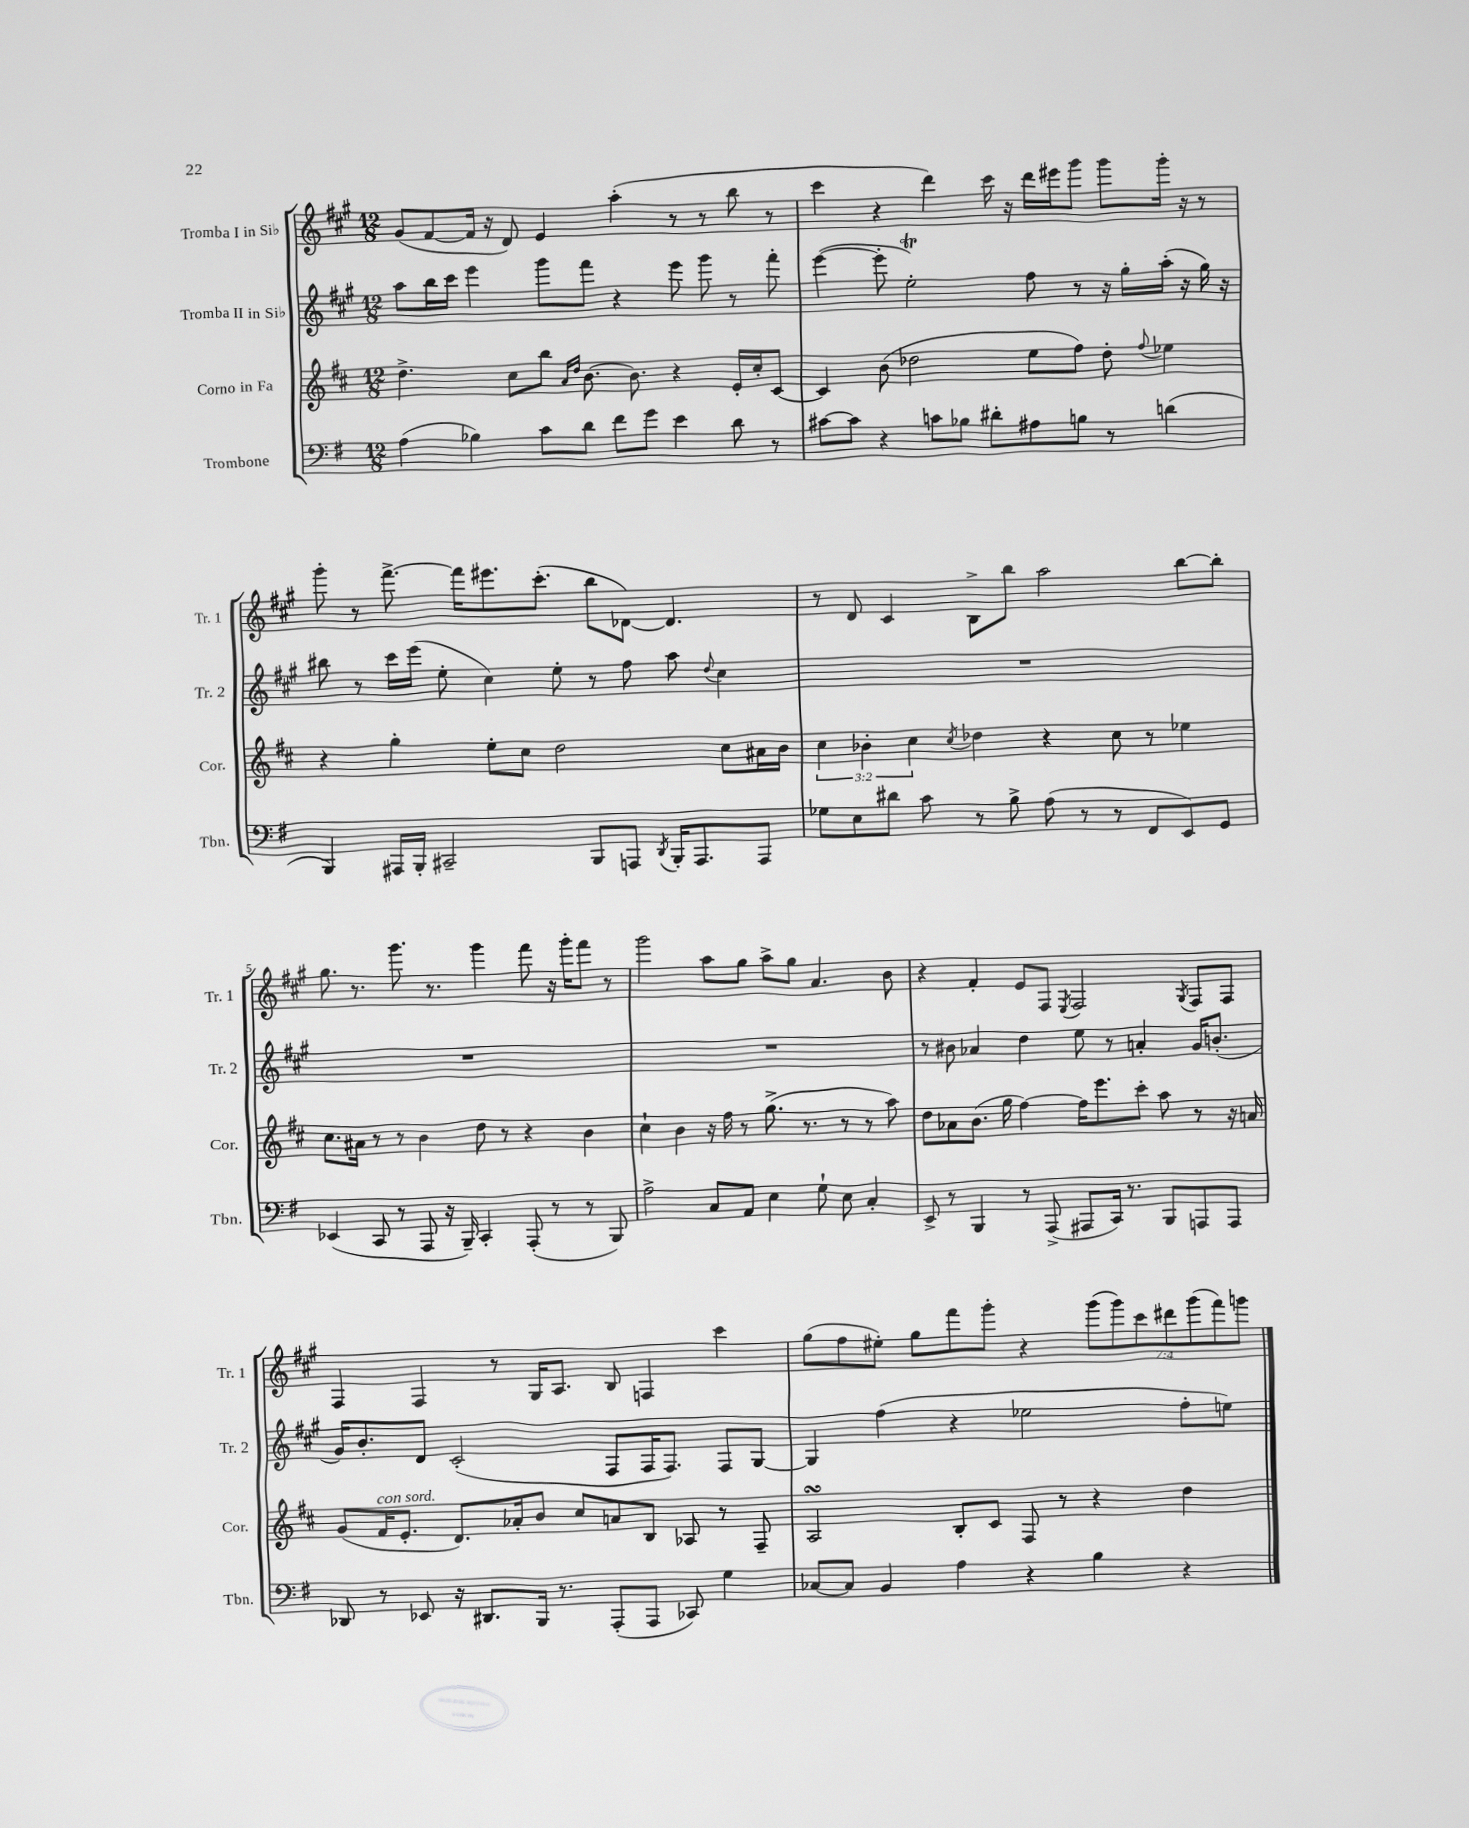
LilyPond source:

<<
\new StaffGroup <<
\new Staff = "s0" \with { instrumentName = "Tromba I in Sib" shortInstrumentName = "Tr. 1" } {
    \clef treble \key a \major \numericTimeSignature \time 12/8 \override Staff.TupletNumber.text = #tuplet-number::calc-fraction-text
    \autoBeamOff gis'8[( fis'8~ fis'16] r16 d'8) e'4 a''4-.( r8 r8 b''8 r8 |
    cis'''4 r4 d'''4) cis'''16 r16 d'''16[ eis'''16 gis'''8] gis'''8[ gis'''16]-. r16 r8 |
    gis'''8-. r8 fis'''8.~-> fis'''16[ eis'''8. cis'''8.]-.( b''8[ des'8]~) des'4. |
    r8 d'8 cis'4 b8[-> b''8] a''2 b''8[~ b''8]-. |
    gis''8. r8. gis'''8. r8. gis'''4 fis'''8 r16 gis'''16[-. fis'''8] r8 |
    gis'''2 a''8[ gis''8] a''8[-> gis''8] a'4. b'8 |
    r4 fis'4-. e'8[ fis8] \acciaccatura { e8 } fis2 \acciaccatura { gis8 } fis8[ fis8] |
    fis4 fis4 r8 gis16[ a8.] b8 f4 cis'''4 |
    gis''8[( fis''8 eis''8]-.) gis''8[ fis'''8 gis'''8]-. r4 \tuplet 7/4 { gis'''8[( gis'''8) cis'''8 dis'''8 gis'''8( fis'''8) g'''8] } \bar "|." |
}
\new Staff = "s1" \with { instrumentName = "Tromba II in Sib" shortInstrumentName = "Tr. 2" } {
    \clef treble \key a \major \numericTimeSignature \time 12/8
    \autoBeamOff a''8[ b''16 cis'''16] e'''4 gis'''8[ fis'''8] r4 e'''8 gis'''8 r8 fis'''8-. |
    e'''4~( e'''8-. e''2-.\trill) fis''8 r8 r16 gis''16[-. a''16]-.( r16 gis''16) r16 |
    bis''8 r8 cis'''16[ e'''16]( e''8-. cis''4) e''8-. r8 fis''8 a''8 \appoggiatura { d''8 } cis''4 |
    R1. |
    R1. |
    R1. |
    r8 bis'8 aes'4 d''4 e''8 r8 a'4-. gis'16[ b'8.]-.( |
    gis'16[) b'8.-. d'8] cis'2-.( fis8[ fis16 fis8.]) fis8[ gis8]~ |
    gis4 fis''4( r4 ees''2 fis''8[-. e''8]) \bar "|." |
}
\new Staff = "s2" \with { instrumentName = "Corno in Fa" shortInstrumentName = "Cor." } {
    \clef treble \key d \major \numericTimeSignature \time 12/8 \override Staff.TupletNumber.text = #tuplet-number::calc-fraction-text
    \autoBeamOff d''4.-> cis''8[ b''8] \grace { a'16[ d''16] } b'8.~ b'8. r4 e'16[-. cis''16-. cis'8]~ |
    cis'4 b'8( des''2 e''8[ fis''8]) des''8-. \appoggiatura { fis''8 } ees''4 |
    r4 g''4-. e''8[-. cis''8] d''2 cis''8[ ais'16 b'16] |
    \tuplet 3/2 { cis''4 bes'4-. cis''4 } \acciaccatura { cis''8 } des''4 r4 cis''8 r8 ees''4 |
    cis''8.[ ais'16] r8 r8 b'4 d''8 r8 r4 b'4 |
    cis''4-! b'4 r16 fis''16 r8 g''8.->( r8. r8 r8 a''8) |
    d''8[ aes'8 b'8.]( g''16 fis''4~) fis''16[ e'''8. cis'''8]-. a''8 r8 r16 a'16 |
    g'8[( fis'16^\markup { \italic "con sord." } e'8.]-. d'8.[) aes'16-. b'8] cis''8[ a'8 b8] aes8 r8 fis8-- |
    a2\turn b8[-. cis'8] fis8 r8 r4 d''4 \bar "|." |
}
\new Staff = "s3" \with { instrumentName = "Trombone" shortInstrumentName = "Tbn." } {
    \clef bass \key g \major \numericTimeSignature \time 12/8
    \autoBeamOff a4( bes4) c'8[ d'8] fis'8[ g'8] e'4 d'8 r8 |
    cis'8[~ cis'8] r4 c'8[ bes8] dis'8[-. ais8 b8] r8 d'4( |
    b,,4) ais,,16[ b,,16]-. cis,2-- b,,8[ a,,8] \acciaccatura { d,8 } b,,16[-. a,,8. a,,8] |
    ges8[ e8 dis'8] c'8 r8 b8-> a8( r8 r8 fis,8[ e,8) g,8] |
    ees,4( c,8 r8 a,,8 r16 b,,16--) c,4-. a,,8-.( r8 r8 b,,8) |
    a2-> c8[ a,8] e4 g8-! e8 c4-. |
    e,8-> r8 b,,4 r8 a,,8->( ais,,8[ c,16]) r8. b,,8[ a,,8 a,,8] |
    des,8 r8 ees,8 r16 dis,8.[ b,,16] r8. a,,8[-.( a,,8] ces,8) g4 |
    ces8[~ ces8] b,4 a4 r4 b4 r4 \bar "|." |
}
>>
>>
\layout { \context { \Score \override BarNumber.break-visibility = ##(#f #t #t) barNumberVisibility = #(every-nth-bar-number-visible 5) } }
